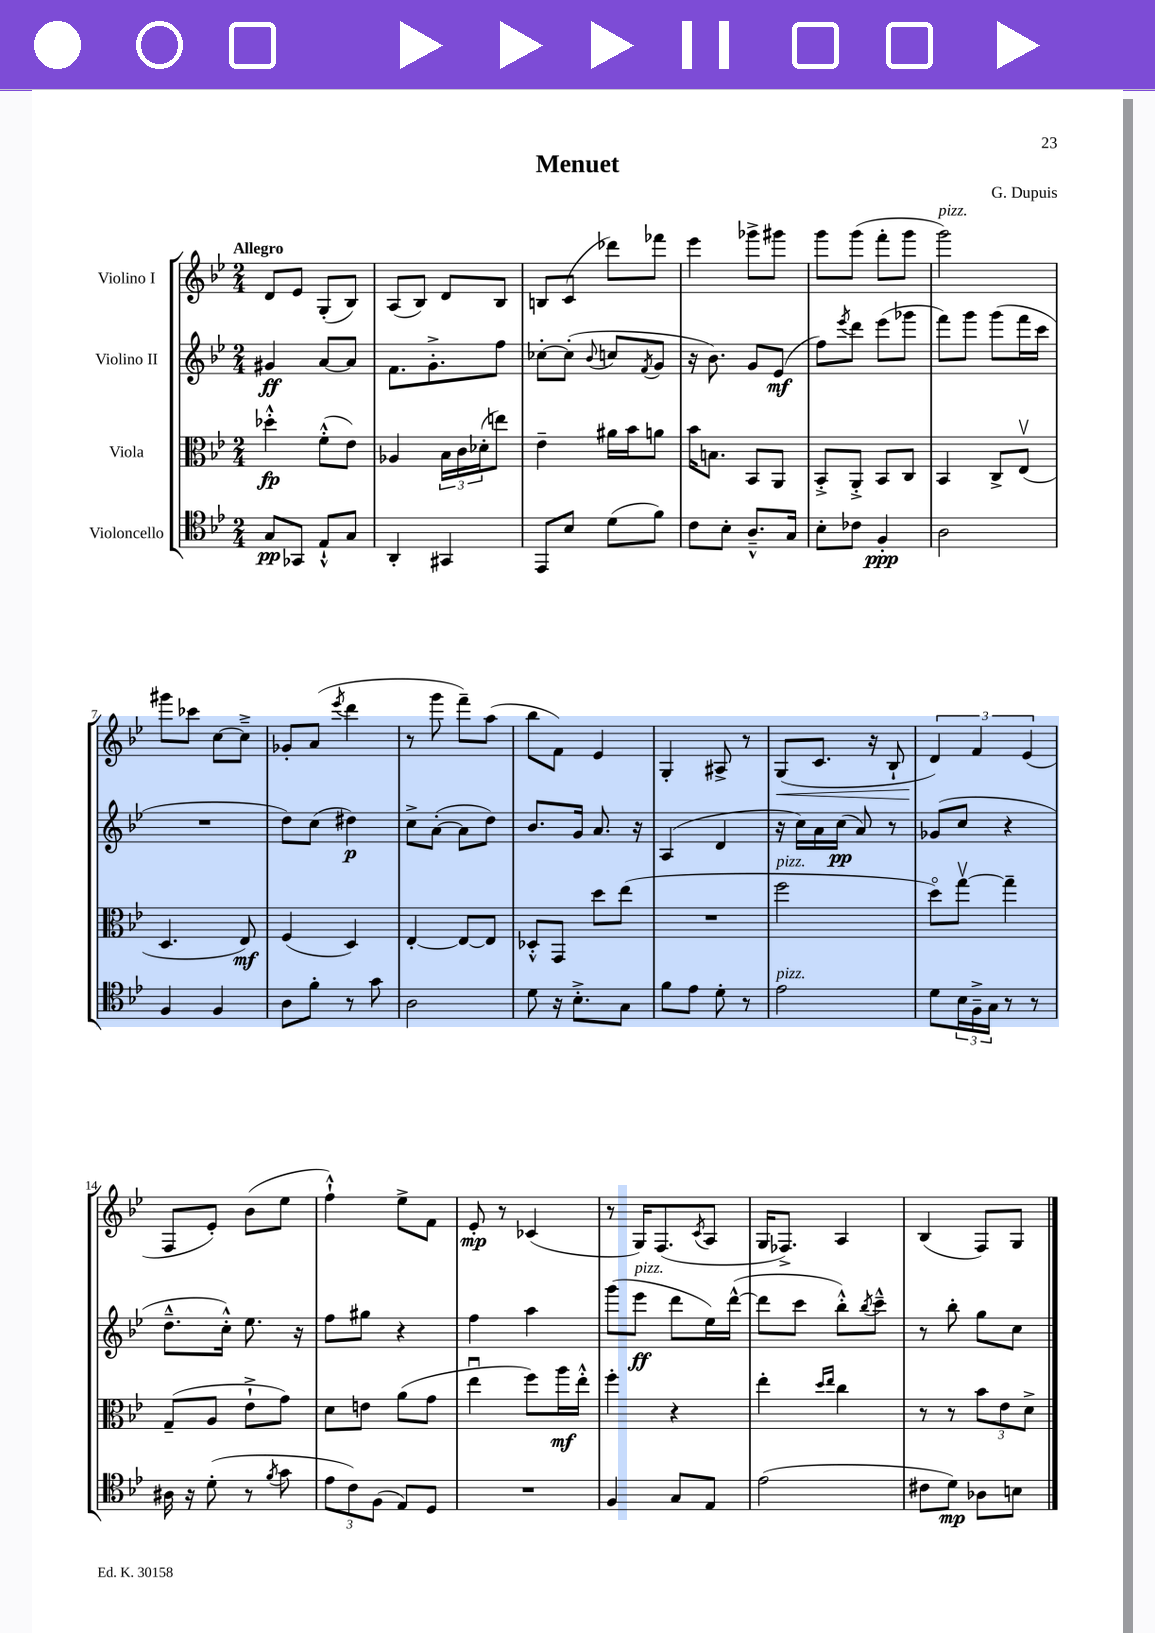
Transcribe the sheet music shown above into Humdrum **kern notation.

**kern	**kern	**kern	**kern
*staff4	*staff3	*staff2	*staff1
*clefC4	*clefC3	*clefG2	*clefG2
*k[b-e-]	*k[b-e-]	*k[b-e-]	*k[b-e-]
*M2/4	*M2/4	*M2/4	*M2/4
8G	4dd-'^^	4g#	8d
8GG-	.	.	8e-
8E-`^^	(8f'^^	[8a	(8G'
8G	8e-)	8a]	8B-)
=	=	=	=
4AA'	4A-	8.f	(8A
.	.	.	8B-)
.	.	8.g'^	.
4GG#	24B-	.	8d
.	24c	.	.
.	(24d-'	.	.
.	8ee)	8ff	8B-
=	=	=	=
8EE-	4e-~	[8cc-'	8B
8B-	.	(8cc-']	(8c
.	.	8qqb-	.
(8d	16a#	8cc	8ddd-)
.	16b-	.	.
.	.	8qf	.
8f)	8a	8g	8fff-
=	=	=	=
8c	16b-	16r	4eee-
.	8.B	8.b-)	.
8B-'	.	.	.
8.A~^^	8BB-	8g	8ggg-^
.	8AA	(8e-	8ggg#
16G	.	.	.
=	=	=	=
8B-'	8BB-'^	8ff)	8ggg
.	.	8qeee-	.
8c-	8AA'^	8ddd	(8ggg
4F'	8BB-	(8eee-	8fff'
.	8C	8ggg-	8ggg
=	=	=	=
2A	4BB-	8fff)	2ggg)
.	.	8ggg	.
.	8C^	(8ggg	.
.	(8E-v	16fff	.
.	.	16ccc	.
=	=	=	=
4F	4.D	2r	8ggg#
.	.	.	8ccc-
4F	.	.	[8cc
.	8E-)	.	8cc~^]
=	=	=	=
8A	(4F	8dd)	8g-'
8f'	.	(8cc	(8a
.	.	.	8qeee-
8r	4D)	4dd#)	4ddd
8g	.	.	.
=	=	=	=
2A	[4E-'	8cc^	8r
.	.	([8a'	8ggg
.	8E-_	8a]	8fff~)
.	8E-]	8dd)	(8aa
=	=	=	=
8d	8D-'^^	8.b-	8bb-
16r	8GG	.	8f)
8.B-'^	.	16g	.
.	8dd	8.a	4e-
8G	(8ee-	.	.
.	.	16r	.
=	=	=	=
8f	2r	(4A	4G'
8e-	.	.	.
8d'	.	4d	8A#^
8r	.	.	8r
=	=	=	=
2e-	2ff	16r	(8G
.	.	16cc)	.
.	.	16a	8.c
.	.	(16cc	.
.	.	8a)	.
.	.	.	16r
.	.	8r	8B-`
=	=	=	=
8d	8ddo)	(8g-	6d)
24B-	[8ggv	8cc	.
24F~^	.	.	6f
24G	.	.	.
8r	4gg~]	4r	.
.	.	.	(6e-
8r	.	.	.
=	=	=	=
16A#	(8G~	8.dd~^^	8F
16r	.	.	.
(8d'	8A	.	8e-')
.	.	16cc'^^)	.
8r	8e-`^	8.ee-	(8b-
8qf	.	.	.
8g	8g)	.	8ee-
.	.	16r	.
=	=	=	=
12e-	8d	8ff	4ff`^^)
12c)	.	.	.
.	8e	8gg#	.
(12F	.	.	.
8E-)	(8a	4r	8ee-^
8D	8g	.	8f
=	=	=	=
2r	4ee-u	4ff	8e-'
.	.	.	8r
.	8ff)	4aa	(4c-
.	16aa	.	.
.	16ee-'^^	.	.
=	=	=	=
4F	4ff'	(8ggg	8r
.	.	8eee-	16G)
.	.	.	(8.F
8G	4r	8ddd	.
.	.	.	8qc
8E-	.	16ee-)	8A
.	.	([16ddd^^	.
=	=	=	=
(2e-	4ee-'	8ddd]	16G
.	.	.	8.F-^)
.	.	8ccc	.
.	16qqdd	.	.
.	16qqee-	.	.
.	4cc	8bb-'^^)	4A
.	.	8qbb-	.
.	.	8ccc~^^	.
=	=	=	=
8c#	8r	8r	(4B-
8d)	8r	8bb-'	.
8A-	12b-	8gg	8F)
.	12e-	.	.
8B	.	8cc	8G
.	12d^	.	.
==	==	==	==
*-	*-	*-	*-
